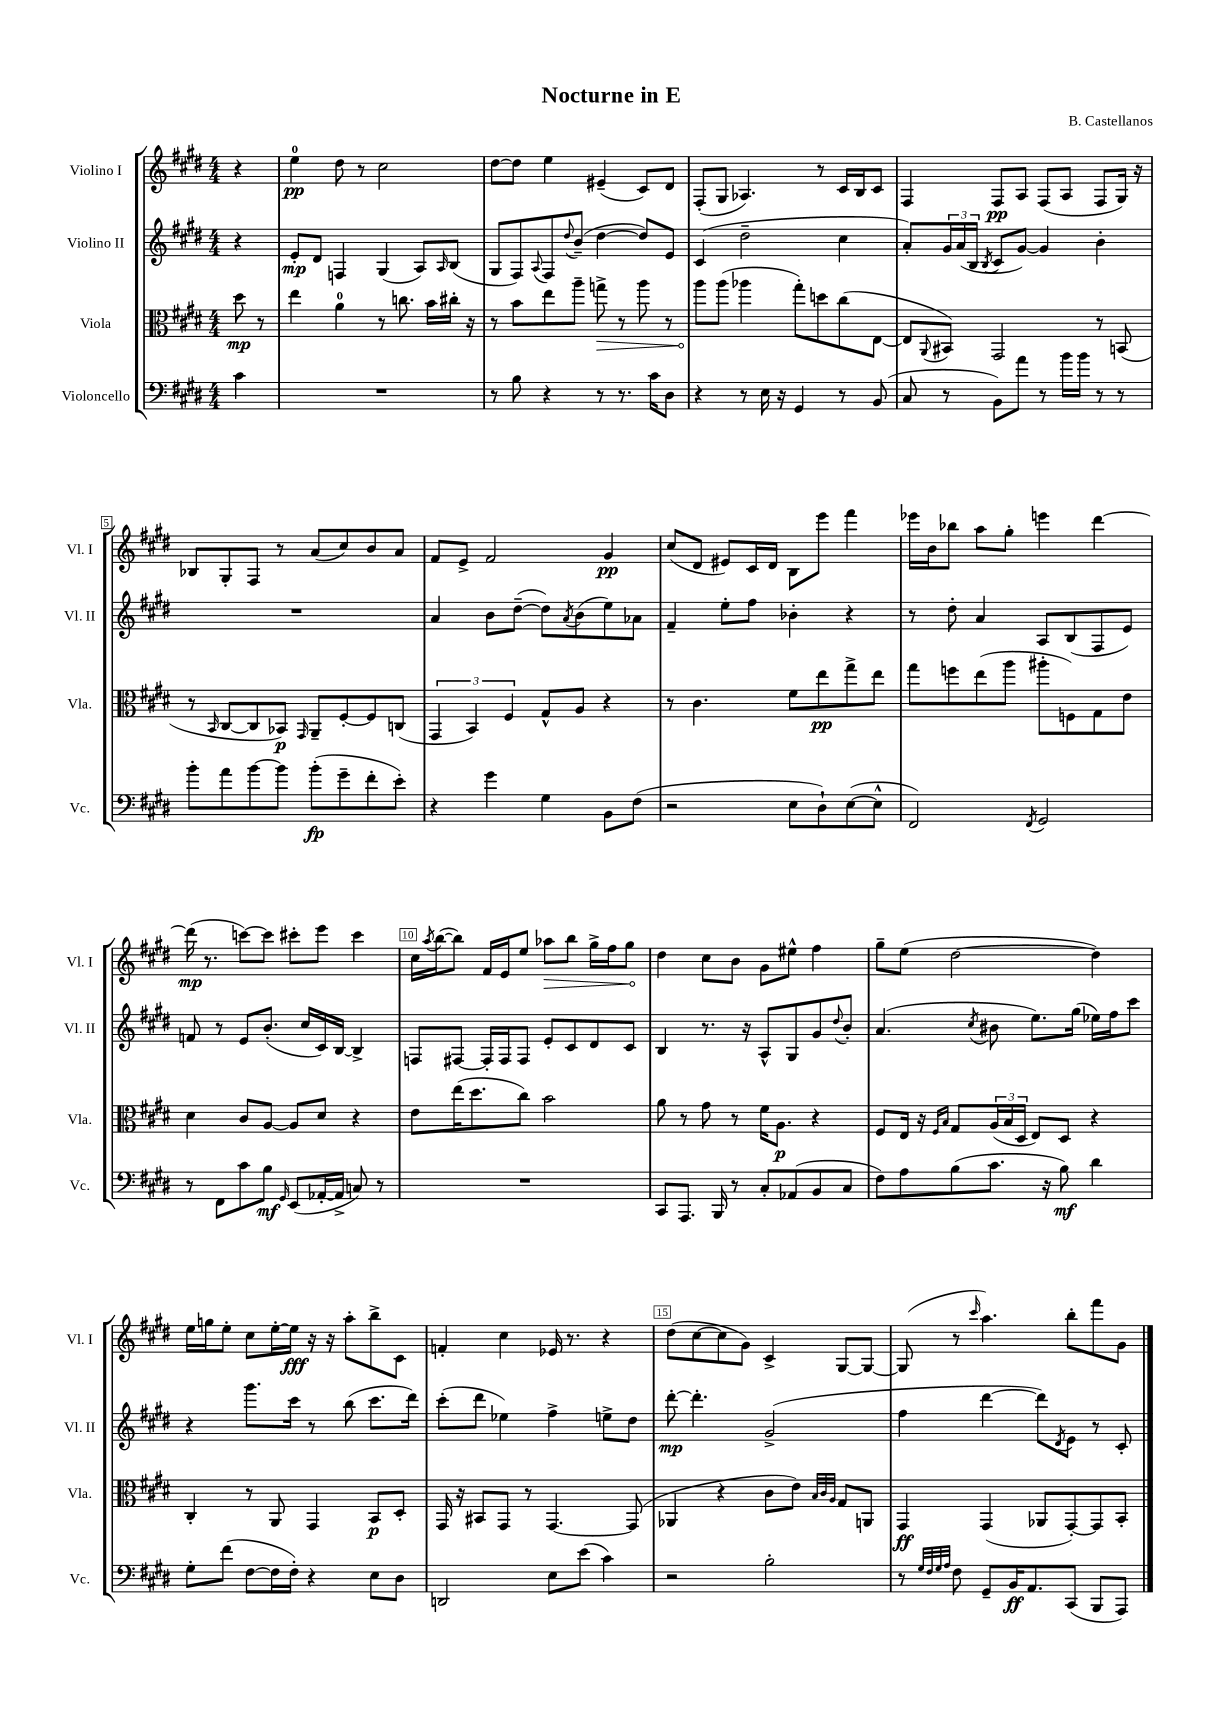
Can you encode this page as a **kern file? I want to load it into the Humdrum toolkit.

**kern	**kern	**kern	**kern
*staff4	*staff3	*staff2	*staff1
*clefF4	*clefC3	*clefG2	*clefG2
*k[f#c#g#d#]	*k[f#c#g#d#]	*k[f#c#g#d#]	*k[f#c#g#d#]
*M4/4	*M4/4	*M4/4	*M4/4
4c#	8dd#	4r	4r
.	8r	.	.
=	=	=	=
1r	4ee	8e'	4ee
.	.	8d#	.
.	4a	4F	8dd#
.	.	.	8r
.	8r	(4G#	2cc#
.	8.cc	.	.
.	.	8A)	.
.	16b	.	.
.	.	16qqA	.
.	16cc#'	(8B	.
.	16r	.	.
=	=	=	=
8r	8r	8G#	[8dd#
8B	8b	8F#)	8dd#]
.	.	8qqA	.
4r	8ee	8F#	4ee
.	.	8qqdd#	.
.	8aa~	(8b~	.
8r	8gg^	[4dd#	(4e#~
8.r	8r	.	.
.	8aa	8dd#])	8c#)
16c#	.	.	.
8D#	8r	8e	8d#
=	=	=	=
4r	8aa	(4c#	(8F#'
.	(8aa	.	8G#
8r	4aa-	2dd#~	4.A-)
16E	.	.	.
16r	.	.	.
4GG#	8gg#')	.	.
.	8dd	.	8r
8r	(8cc#	4cc#	16c#
.	.	.	16B
(8BB	[8E	.	8c#
=	=	=	=
8C#	8E]	8a')	4F#
.	8qqAA	.	.
8r	8BB#)	24g#	.
.	.	(24a	.
.	.	24B	.
.	.	8qB	.
8BB)	2GG#	8c#	8F#
8a	.	[8g#)	8A
8r	.	4g#]	(8F#
16b	.	.	8A
16b	.	.	.
8r	8r	4b'	8F#
8r	(8BB	.	16G#)
.	.	.	16r
=	=	=	=
8b'	8r	1r	8B-
.	16qqBB	.	.
8a	[8C#	.	8G#'
[8b	8C#]	.	8F#
8b]	8BB-)	.	8r
.	16qqGG#	.	.
(8b'	8AA~	.	(8a
8g#~	[8F#'	.	8cc#)
8f#'	8F#]	.	8b
8e')	(8C	.	8a
=	=	=	=
4r	6GG#	4a	8f#
.	.	.	8e^
.	6BB)	.	.
4g#	.	8b	2f#
.	6F#	.	.
.	.	([8dd#~	.
4G#	8G#^^	8dd#])	.
.	.	8qa	.
.	8A	(8b	.
8BB	4r	8ee)	4g#
(8F#	.	8a-	.
=	=	=	=
2r	8r	4f#~	(8cc#
.	4.c#	.	8d#
.	.	8ee'	8e#)
.	.	8ff#	16c#
.	.	.	16d#
8E	8f#	4b-'	8B
8D#`)	8ee	.	8eee
([8E	8gg#^	4r	4fff#
8E^^]	8ee	.	.
=	=	=	=
2FF#)	8gg#	8r	16eee-
.	.	.	16b
.	8ff	8dd#'	8bb-
.	(8ee	4a	8aa
.	8aa	.	8gg#'
8qFF#	.	.	.
2GG#	8aa#'	8A	4eee
.	8F)	(8B	.
.	8G#	8F#	[4ddd#
.	8e	8e)	.
=	=	=	=
8r	4d#	8f	(16ddd#]
.	.	.	8.r
8FF#	.	8r	.
8c#	8c#	8e	[8ccc)
8B	[8A	(8.b'	8ccc]
16qqGG#	.	.	.
(8EE	8A]	.	8ccc#'
.	.	16cc#	.
[16AA-'	8d#	16c#)	8eee
16AA-^]	.	[16B	.
8C)	4r	4B^]	4ccc#
8r	.	.	.
=	=	=	=
1r	8e	8F	16cc#
.	.	.	8qaa
.	.	.	([16bb
.	(16ee	[8F#	8bb])
.	8.dd#	.	.
.	.	16F#']	16f#
.	.	16F#	16e
.	8cc#)	8F#	8ee
.	2b	8e'	8aa-
.	.	8c#	8bb
.	.	8d#	16gg#^
.	.	.	16ff#
.	.	8c#	8gg#
=	=	=	=
8CC#	8a	4B	4dd#
8.AAA	8r	.	.
.	8g#	8.r	8cc#
16BBB	.	.	.
8r	8r	.	8b
.	.	16r	.
8C#'	16f#	8A^^	8g#
.	8.A	.	.
(8AA-	.	8G#	8ee#^^
8BB	4r	8g#	4ff#
.	.	8qqdd#	.
8C#	.	8b'	.
=	=	=	=
8F#)	8F#	(4.a	8gg#~
8A	16E	.	(8ee
.	16r	.	.
.	16qqF#	.	.
.	16qqB	.	.
(8B	8G#	.	[2dd#
.	.	8qcc#	.
8.c#	(24A	8b#	.
.	24B	.	.
.	24D#	.	.
.	8E)	8.ee)	.
16r	.	.	.
8B)	8D#	.	.
.	.	(16gg#	.
4d#	4r	16ee-)	4dd#])
.	.	16ff#	.
.	.	8ccc#	.
=	=	=	=
8G#'	4C#'	4r	16ee
.	.	.	16gg
(8f#	.	.	8ee'
[8F#	8r	8.ggg#	8cc#
16F#]	8AA	.	[16ee'
16F#')	.	16ccc#	16ee]
4r	4GG#	8r	16r
.	.	.	16r
.	.	(8bb	8aa'
8E	8BB	8.ccc#	8bb^
8D#	8D#'	.	8c#
.	.	16ddd#)	.
=	=	=	=
2DD	16GG#	(8ccc#'	4f'
.	16r	.	.
.	8BB#	8ddd#	.
.	8GG#	4ee-)	4cc#
.	8r	.	.
8E	[4.GG#	4ff#^	16e-
.	.	.	8.r
(8e	.	.	.
4c#)	.	8ee^	4r
.	(8GG#]	8dd#	.
=	=	=	=
2r	4AA-	[8ddd#'	(8dd#
.	.	4.ddd#']	[8cc#
.	4r	.	8cc#]
.	.	.	8g#)
2B'	8c#	(2g#^	4c#^
.	8e)	.	.
.	32qqB	.	.
.	32qqc#	.	.
.	32qqA	.	.
.	8G#	.	[8G#
.	8AA	.	8G#_
=	=	=	=
8r	4GG#	4ff#	(8G#]
32qqG#	.	.	.
32qqF#	.	.	.
32qqG#	.	.	.
32qqA	.	.	.
8F#	.	.	8r
.	.	.	16qqccc#
8GG#~	(4GG#	[4ddd#	4.aa)
16BB	.	.	.
8.AA	.	.	.
.	8AA-	8ddd#])	.
.	.	8qd#	.
(8CC#	[8GG#')	8e	8bb'
8BBB	8GG#]	8r	8fff#
8AAA)	8BB'	8c#'	8g#
==	==	==	==
*-	*-	*-	*-
